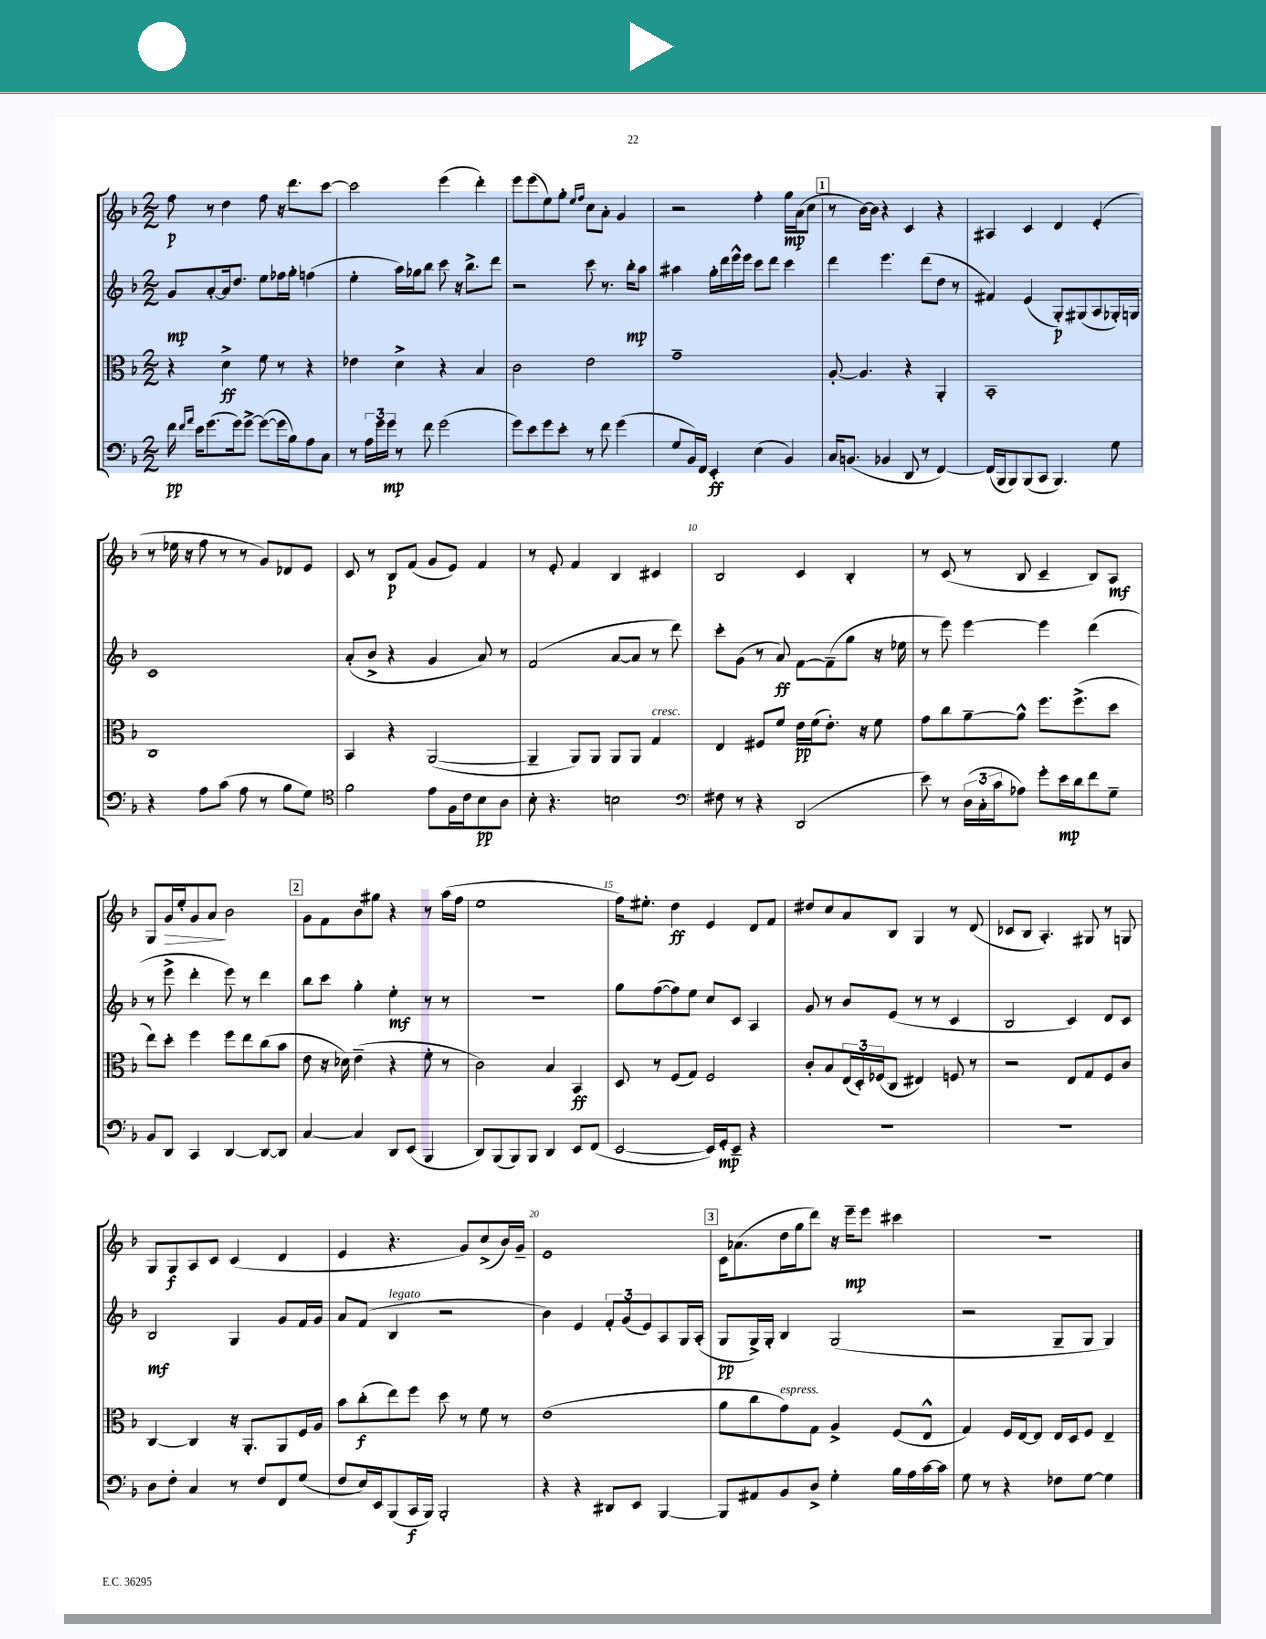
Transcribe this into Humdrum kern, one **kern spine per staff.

**kern	**kern	**kern	**kern
*staff4	*staff3	*staff2	*staff1
*clefF4	*clefC3	*clefG2	*clefG2
*k[b-]	*k[b-]	*k[b-]	*k[b-]
*M2/2	*M2/2	*M2/2	*M2/2
16f\	4r	8g/L	8ff\
16qqf/LL	.	.	.
16qqa/JJ	.	.	.
16e\LK	.	.	.
(8.g\	.	[8a'/	8r
.	4d^\	16a/]k	4dd\
16g\k)	.	8.dd/J	.
[8g^\J	.	.	.
(8g\_L	8f\	8ee\L	8ff\
16g\]L	8r	16ff-\L	16r
16B-\J)	.	16gg'\JJ	8.ddd\L
8A\	4r	(4ff\	.
8C\J	.	.	[8ccc\J
=	=	=	=
8r	4e-\	4ee'\	2ccc\]
24A\LL	.	.	.
24g\	.	.	.
24g\JJ	.	.	.
8r	4d^\	16aa\LL)	.
.	.	16gg-\J	.
8f\	.	8bb-\J	.
(2g\	4r	8ccc\	(4eee\
.	.	16r	.
.	.	8.bb-^\L	.
.	4B-/	.	4ddd'\)
.	.	8ddd\J	.
=	=	=	=
8g\L)	2c\	2r	8eee\L
8e\	.	.	(8eee\
8g\	.	.	8ee\)
8e'\J	.	.	8gg'\J
.	.	.	16qqee/LL
.	.	.	16qqff/JJ
8r	2e\	8ccc\	8cc\L
8f\	.	8.r	8a'\J
(4g\	.	.	4g/
.	.	16bb-'\LK	.
.	.	8aa\J	.
=	=	=	=
8G/L	1g~	4aa#\	2r
16BB-/L)	.	.	.
16FF/JJ	.	.	.
4EE'/	.	16gg'\LL	.
.	.	16ddd\	.
.	.	16eee^^\	.
.	.	16eee\JJ	.
(4E\	.	8ccc\L	4ff'\
.	.	8ddd\J	.
4BB-/)	.	4ccc\	16gg\LL
.	.	.	(16a\J
.	.	.	8cc\J
=	=	=	=
16C/LK	[8A'/	4ddd\	8r
(8.BB/J	.	.	.
.	4.A/]	.	[16b-\LL)
.	.	.	16b-\]JJ
4BB-/	.	4.eee\	4r
8DD/	4r	.	4c/
8r	.	(8ddd\L	.
[4FF/)	4AA'/	8dd\J	4r
.	.	8r	.
=	=	=	=
(16FF/]LL	1BB-'	4f#/)	4A#/
16BBB-/J	.	.	.
8BBB-/)	.	.	.
(8BBB-/	.	(4e/	4c/
8CC/J	.	.	.
4.BBB-/)	.	8G'/L)	4d/
.	.	(8G#/	.
.	.	8A/	(4e'/
8G\	.	16G-'/L)	.
.	.	16G/JJ	.
=	=	=	=
4r	1C	1c	8r
.	.	.	16ee-\
.	.	.	16r
8A\L	.	.	8ff\
(8c\J	.	.	8r
8A\	.	.	8r
8r	.	.	8g/L)
8B-\L	.	.	8d-/
8G\J)	.	.	8e/J
=	=	=	=
*clefC4	*	*	*
2f\	4BB-/	(8a'/L	8c/
.	.	8b-^/J	8r
.	4r	4r	8B-/L
.	.	.	(8f/J
8e\L	([2AA/	4g/	8g/L
16F\L	.	.	8e/J)
16c\J	.	.	.
8B-\	.	8a/)	4f/
8A\J	.	8r	.
=	=	=	=
8B-'\	4AA~/]	(2f/	8r
4.r	.	.	8e'/
.	8AA/L)	.	4f/
.	8AA/J	.	.
2B\	8AA/L	[8a/L	4B-/
.	8AA/J	8a/]J	.
.	4G/	8r	4c#/
.	.	8ddd\)	.
=	=	=	=
*clefF4	*	*	*
8F#\	4E/	8ccc'\L	2B-/
8r	.	(8g\J	.
4r	8F#/L	8r	.
.	8f/J	8a/)	.
(2DD/	16e\LL	[8f\L	4c/
.	(16f\J	.	.
.	8.e'\J)	(8f~\]	.
.	.	8gg\J	4B-'/
.	16r	.	.
.	8f\	16r	.
.	.	16ee-\	.
=	=	=	=
8e\)	8g\L	8r	8r
8r	8cc\	8eee\)	(8c/
(24D\LL	[8a~\	[4eee\	8r
24C'\	.	.	.
24c\J	.	.	.
8A-\J)	8a^^\]J	.	8B-/
8g'\L	8.ff\L	4eee\]	4c~/
16e\L	.	.	.
16d\J	(8.ff^\	.	.
8f\	.	(4ddd\	8B-/L)
8G~\J	8dd\J	.	8A/J
=	=	=	=
8BB-/L	8ee\L)	8r	8G/L
8DD/J	8dd'\J	8eee^\	16g/L
.	.	.	16ee'/J
4CC/	4ff\	4ddd'\	8g/
.	.	.	8a/J
[4DD/	8ff\L	8eee\)	2b-\
.	8ee\	8r	.
8DD/_L	(8cc\	4ddd\	.
8DD/]J	8b-\J	.	.
=	=	=	=
[4C/	8e\	8bb-\L	8g\L
.	16r	8ccc\J	8f\
.	16d-\)	.	.
4C/]	(4e~\	4gg'\	8b-\
.	.	.	8gg#\J
8DD/L	4r	4ee'\	4r
(8EE/J	.	.	.
4BBB-/	8f'\	8r	8r
.	8r	8r	(16aa\LL
.	.	.	16ff\JJ
=	=	=	=
8DD/L)	2c\)	1r	1ee
(8BBB-/	.	.	.
8BBB-/)	.	.	.
8BBB-/J	.	.	.
4DD/	4B-/	.	.
8EE/L	4BB-/	.	.
(8FF/J	.	.	.
=	=	=	=
[2EE/	8D/	8gg\L	16ff\LK)
.	.	.	8.ee#'\J
.	8r	([8ff\	.
.	(8F/L	8ff\])	4dd\
.	8G/J)	8ee\J	.
16EE/]LL)	2F/	8cc/L	4e/
16GG'/J	.	.	.
8EE~/J	.	8c/J	.
4r	.	4A/	8d/L
.	.	.	8f/J
=	=	=	=
1r	8c'/L	8g/	8dd#/L
.	8B-/	8r	8cc/
.	(24E/L	8b-/L	8a/
.	24D'/)	.	.
.	(24F-/J	.	.
.	8C/J	(8e/J	8B-/J
.	4E#/)	8r	4G/
.	.	8r	.
.	8F/	4c/	8r
.	8r	.	(8d/
=	=	=	=
1r	2r	2B-/	8c-/L
.	.	.	8B-/J
.	.	.	4.A'/)
.	8E/L	4c/)	.
.	8G/	.	8G#/
.	8F/	8d/L	8r
.	8c/J	8c/J	8G/
=	=	=	=
8D\L	[4C/	2B-/	8G/L
8F'\J	.	.	8G/
4C/	4C/]	.	8A/
.	.	.	8c/J
8r	16r	4G/	(4c/
.	8.AA'/L	.	.
8F/L	.	.	.
8FF/	8AA/	8g/L	4d/
(8G/J	16F/L	16f/L	.
.	16A/JJ	16g/JJ	.
=	=	=	=
8F/L	8b-\L	8a/L	4e/
16E/L)	(8cc'\	(8f/J	.
16EE/J	.	.	.
(8BBB-/	8ee\)	4B-/	4.r
16CC/L	8ff\J	.	.
16BBB-/JJ)	.	.	.
2BBB-'/	8dd\	2r	.
.	8r	.	8g/L)
.	8f\	.	(8cc^/
.	8r	.	16b-/L)
.	.	.	16g~/JJ
=	=	=	=
4r	(1e	4b-\)	1e
4r	.	4e/	.
8DD#/L	.	12f'/L	.
.	.	(12g/	.
8EE/J	.	.	.
.	.	12e/)	.
[4BBB-/	.	8A/	.
.	.	16G/L	.
.	.	(16A'/JJ	.
=	=	=	=
8BBB-/]L	8a\L	8G/L	16c\LK
.	.	.	(8.a-\
8AA#/	8cc\	16G^/L)	.
.	.	16G'/JJ	.
8BB-/	8g\)	4B-/	16dd\L
.	.	.	16gg\J
8D^/J	8G\J	.	8ddd\J)
4G'\	4A^/	(2G/	16r
.	.	.	16eee~\LK
.	.	.	8eee\J
16B-\LL	(8F/L	.	4ccc#\
16A\	.	.	.
[16c\	8E^^/J	.	.
16c\]JJ	.	.	.
=	=	=	=
8G\	4G/)	2r	1r
8r	.	.	.
4r	16F/LL	.	.
.	[16E/J	.	.
.	8E/]J	.	.
8F-\L	16E/LL	8G~/L	.
.	16D/J	.	.
[8G\J	8F/J	8G/J	.
4G\]	4E~/	4G/)	.
==	==	==	==
*-	*-	*-	*-
